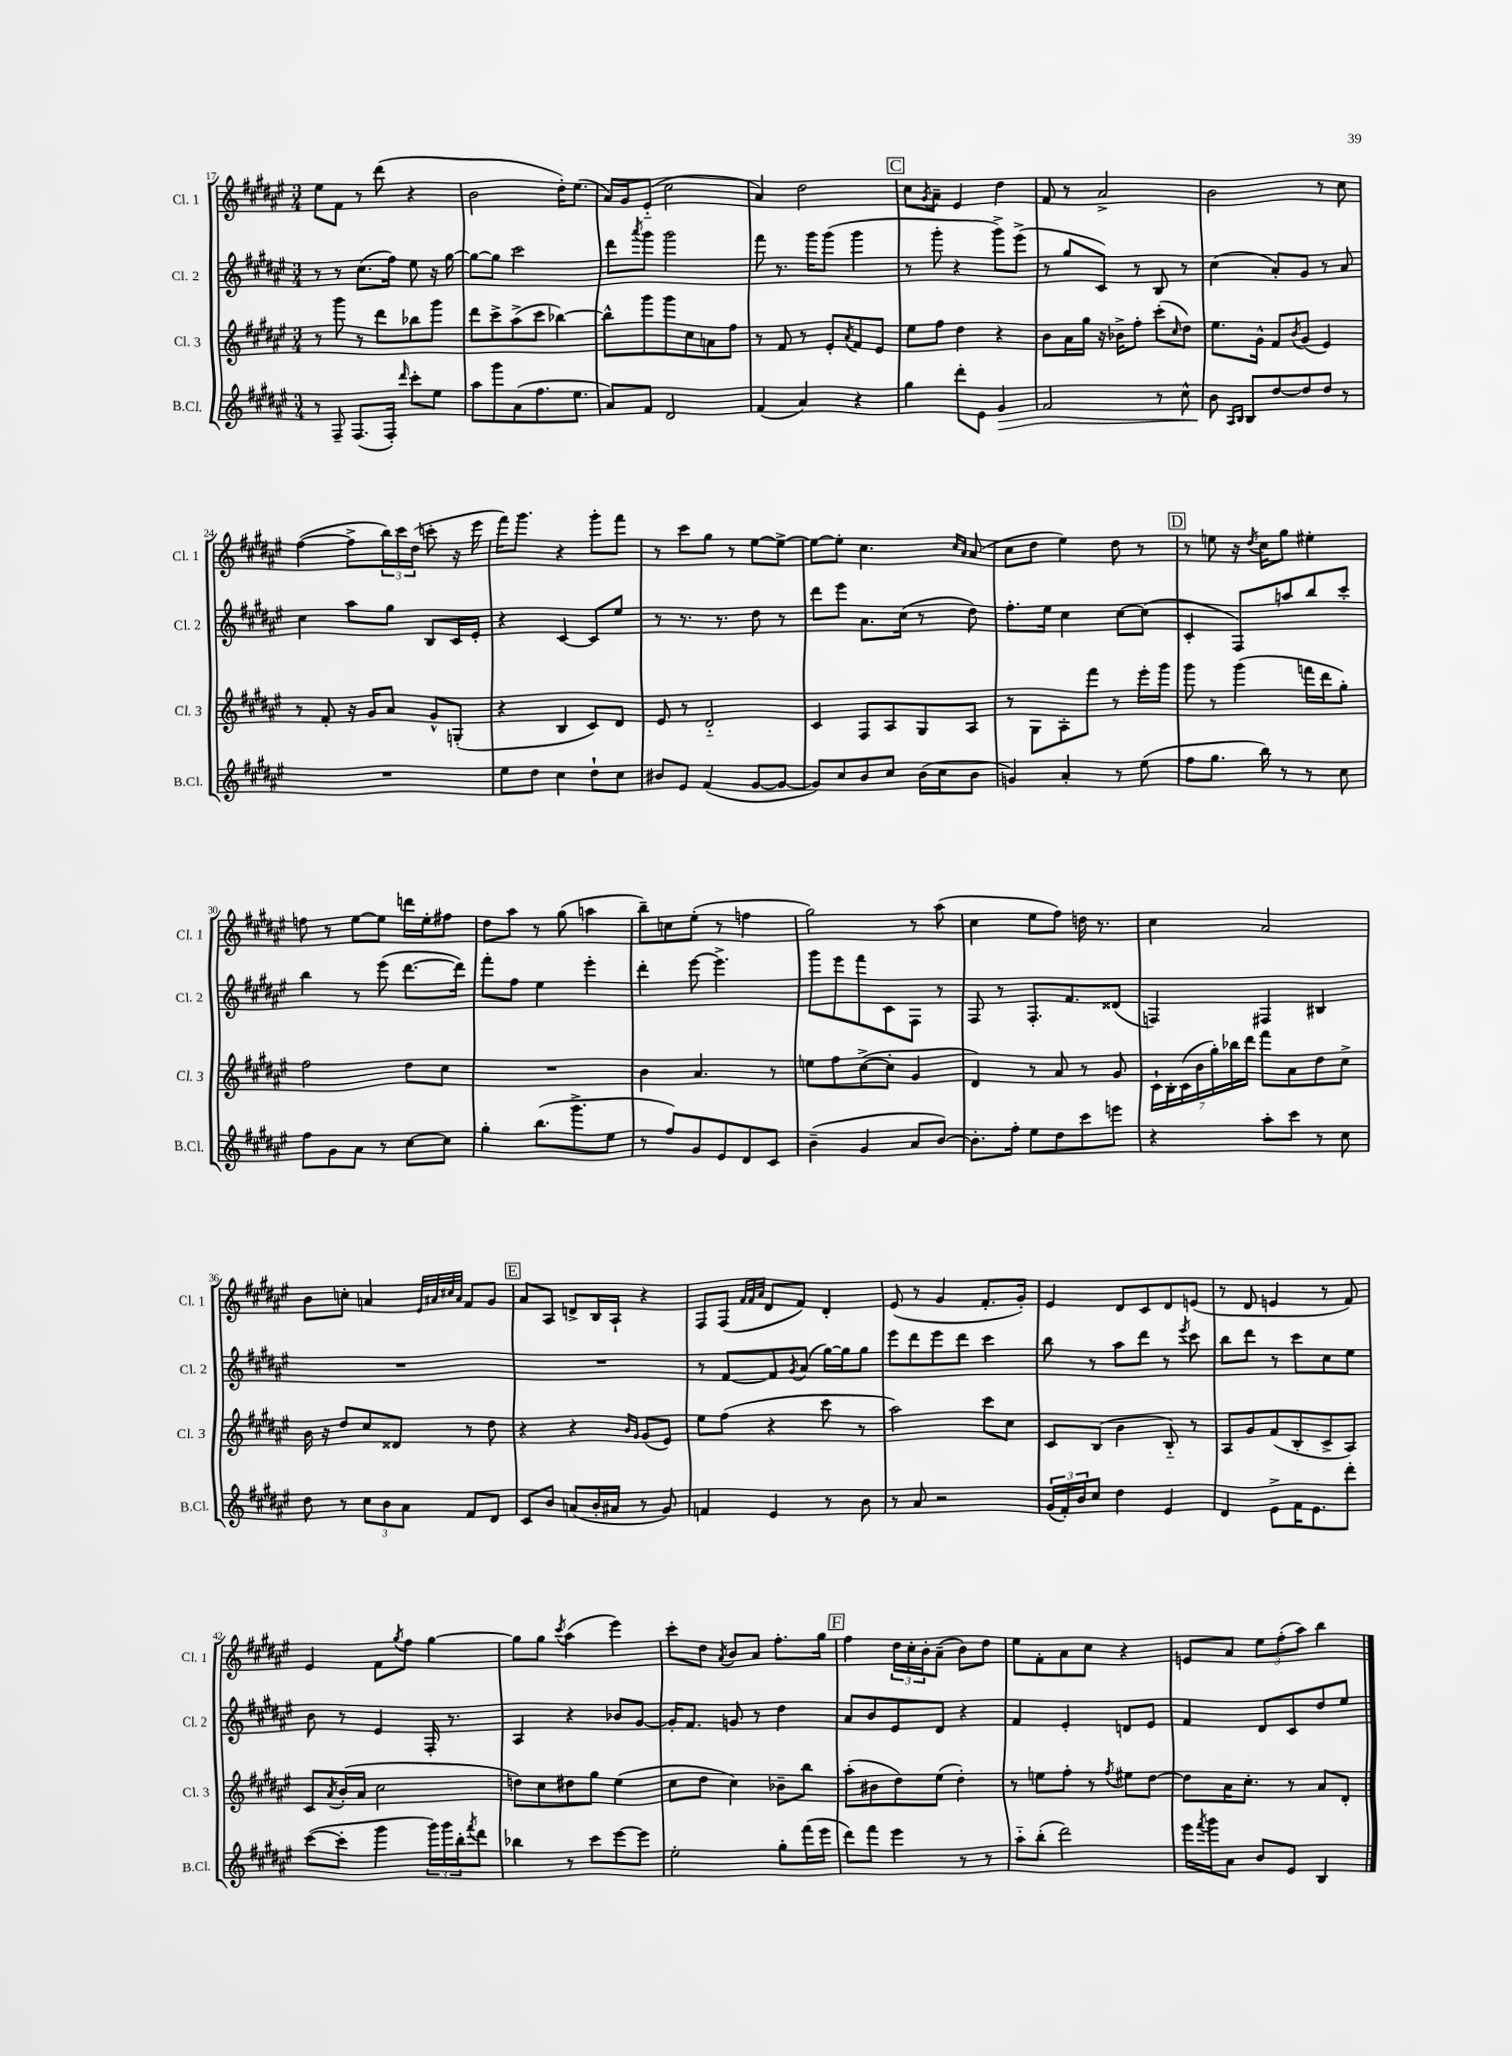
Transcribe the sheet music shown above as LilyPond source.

<<
\new StaffGroup <<
\new Staff = "s0" \with { instrumentName = "Cl. 1" shortInstrumentName = "Cl. 1" } {
    \clef treble \key fis \major \numericTimeSignature \time 3/4
    eis''8 fis'8 r8 dis'''8( r4 |
    b'2 dis''16-.) eis''8.( |
    ais'16) gis'16 eis'8-_( cis''2 |
    ais'4) dis''2 |
    \mark \markup { \box "C" } cis''8 \acciaccatura { gis'8 } ais'8-- eis'4 dis''4 |
    fis'8 r8 ais'2-> |
    b'2 r8 cis''8 |
    fis''4~( fis''8-> \tuplet 3/2 { b''16) cis'''16 dis''16( } c'''8-. r16 eis'''16 |
    fis'''16) gis'''8. r4 gis'''8-. fis'''8 |
    r8 cis'''8 gis''8 r8 eis''8~ eis''8~-> |
    eis''8~ eis''8-. cis''4. \grace { cis''16 ais'16 } ais'8( |
    cis''8 dis''8 eis''4) dis''8 r8 |
    \mark \markup { \box "D" } r8 e''8 r16 \acciaccatura { dis''8 } cis''16 gis''8 eis''4-. |
    f''8 r8 eis''8~ eis''8 d'''16 eis''16-. fis''8 |
    dis''8 ais''8 r8 gis''8( a''4 |
    b''8--) c''8 eis''8-.( r8 f''4 |
    gis''2) r8 ais''8( |
    cis''4 eis''8 fis''8) d''16 r8. |
    cis''4 ais'2 |
    b'8 c''8-. a'4 \grace { eis'32 ais'32 cis''32 ais'32 } fis'8 gis'8 |
    \mark \markup { \box "E" } ais'8 ais8 d'8-> b16 ais16-! r4 |
    fis8 fis8( \grace { fis'32 fis'32 ais'32 } dis'8 fis'8) dis'4-. |
    eis'8( r8 gis'4 fis'8.-. gis'16-.) |
    eis'4 dis'8 cis'8 dis'8 e'8( |
    r8 dis'8 e'4 r8 fis'8) |
    eis'4 fis'8 \acciaccatura { gis''8 } fis''8 gis''4~ |
    gis''8 gis''8 \acciaccatura { cis'''8 } ais''4( eis'''4) |
    cis'''8-. dis''8 \acciaccatura { ais'8 } b'8 ais'8 fis''8.-. gis''16 |
    \mark \markup { \box "F" } fis''4 \tuplet 3/2 { dis''16 cis''16-. b'16-. } ais'8--( b'8) dis''8 |
    eis''8 fis'8-. ais'8 cis''8 r4 |
    e'8 ais'8 \tuplet 3/2 { eis''8 fis''8-.( ais''8) } b''4 \bar "|." |
}
\new Staff = "s1" \with { instrumentName = "Cl. 2" shortInstrumentName = "Cl. 2" } {
    \clef treble \key fis \major \numericTimeSignature \time 3/4
    r8 r8 cis''8.( fis''16) eis''8 r16 gis''16~ |
    gis''8~ gis''8 cis'''2 |
    dis'''8 \acciaccatura { ais'''8 } gis'''8 gis'''2 |
    fis'''8 r8. gis'''16 gis'''8( gis'''4 |
    \mark \markup { \box "C" } r8 gis'''8-. r4 gis'''8->) eis'''8->( |
    r8 gis''8 cis'8) r8 b8 r8 |
    cis''4( ais'8-.) gis'8 r8 ais'8 |
    cis''4 ais''8 gis''8 b8 cis'16 eis'16-. |
    r4 cis'4~ cis'8 eis''8 |
    r8 r8. r8. dis''8 r8 |
    dis'''8 eis'''8 ais'8. cis''16( r8 dis''8) |
    fis''8.-. eis''16 cis''4 cis''8~ cis''8( |
    \mark \markup { \box "D" } cis'4-. fis8) a''8 b''8 cis'''8-. |
    b''4 r8 eis'''8( dis'''8.~ dis'''16) |
    fis'''8-. fis''8 eis''4 eis'''4-. |
    dis'''4-. eis'''8~ eis'''4.-> |
    gis'''8 eis'''8 fis'''8 cis'8 fis8 r8 |
    fis8 r8 fis8.-. fis'8. disis'8( |
    f4) fis4 bis4 |
    R2. |
    \mark \markup { \box "E" } R2. |
    r8 fis'8~ fis'8 \acciaccatura { gis'8 } ais'8( gis''16~) gis''16 gis''8 |
    eis'''8 dis'''8 eis'''8 dis'''8 cis'''4 |
    b''8 r8 ais''8 dis'''8 r8 \acciaccatura { eis'''8 } cis'''8 |
    b''8 dis'''8 r8 cis'''8 cis''8 eis''8 |
    b'8 r8 eis'4 fis16-. r8. |
    ais4 r4 bes'8 gis'8~ |
    gis'16-. fis'8. g'8 r8 dis''4 |
    \mark \markup { \box "F" } ais'8 b'8 eis'8 dis'8 r4 |
    fis'4 eis'4-. d'8 eis'8 |
    fis'4 dis'8 cis'8 dis''8 eis''8 \bar "|." |
}
\new Staff = "s2" \with { instrumentName = "Cl. 3" shortInstrumentName = "Cl. 3" } {
    \clef treble \key fis \major \numericTimeSignature \time 3/4
    r8 gis'''8 r8 dis'''8 bes''8 gis'''8 |
    dis'''8 cis'''8-> ais''8->( cis'''8 bes''4~) |
    bes''8-^ gis'''8 gis'''8 cis''8 a'8 fis''8 |
    r8 fis'8 r8 eis'8-. \acciaccatura { ais'8 } fis'8 eis'8 |
    \mark \markup { \box "C" } eis''8 fis''8 dis''4 r4 |
    b'8 ais'16 gis''16 r16 bes'16-> fis''8-. cis'''8-.( \grace { cis''16 } dis''8) |
    eis''8. gis'16-^ fis'8 \acciaccatura { b'8 } gis'8( eis'4) |
    r8 fis'8-. r16 gis'16 ais'8 gis'8-^ g8-.( |
    r4 b4 cis'8) dis'8 |
    eis'8 r8 dis'2-_ |
    cis'4 fis8 ais8 gis8 ais8 |
    r8 gis8 ais8-. fis'''8 r8 eis'''16-. gis'''16 |
    \mark \markup { \box "D" } gis'''8 r8 gis'''4( f'''16 dis'''16 gis''8-.) |
    fis''2 dis''8 cis''8 |
    R2. |
    b'4 ais'4. r8 |
    e''8 fis''8 cis''8~->( cis''8-. gis'4 |
    dis'4) r8 ais'8 r8 gis'8 |
    \tuplet 7/4 { cis'16-! b16-. cis'16( b'16 gis''16-.) bes''16 dis'''16 } fis'''8 ais'8 dis''8 cis''8-> |
    b'16 r16 dis''8 cis''8 disis'8 r8 dis''8 |
    \mark \markup { \box "E" } r4 r4 \grace { b'16 gis'16 } gis'8( eis'8) |
    eis''8 fis''8( r4 cis'''8 r8 |
    ais''2) cis'''8 cis''8 |
    cis'8 b8( b'4 b8-_) r8 |
    ais8 gis'8 fis'8( b8-. cis'8-> ais8) |
    cis'8 \acciaccatura { ais'8 } b'16-.( ais'16 cis''2 |
    d''8) cis''8 dis''8 gis''8 eis''4( |
    cis''8 dis''8 cis''4) bes'8-- b''8 |
    \mark \markup { \box "F" } ais''8-.( bis'8 dis''8) eis''8( dis''4-.) |
    r8 e''8 fis''8-. r8 \acciaccatura { fis''8 } eis''8 dis''8~ |
    dis''8 ais'16 cis''8.-. r8 ais'8 dis'8-. \bar "|." |
}
\new Staff = "s3" \with { instrumentName = "B.Cl." shortInstrumentName = "B.Cl." } {
    \clef treble \key fis \major \numericTimeSignature \time 3/4
    r8 fis8-- fis8.( fis16-.) \grace { dis'''16 } cis'''8-. eis''8 |
    ais''8 gis'''8 ais'8( fis''8. eis''8. |
    ais'8) fis'8 dis'2 |
    fis'4( ais'4) r4 |
    \mark \markup { \box "C" } gis''4 dis'''8-. eis'8 gis'4\> |
    fis'2 r8 cis''8-^ |
    b'8\! \grace { ais16 b16 } b8 dis''8~ dis''8 dis''8 r8 |
    R2. |
    eis''8 dis''8 cis''4 dis''8-! cis''8 |
    bis'8 eis'8 fis'4( gis'8~ gis'8~ |
    gis'8) cis''8 b'8 cis''8 b'16( cis''16 b'8 |
    g'4) ais'4-. r8 eis''8( |
    \mark \markup { \box "D" } fis''8 gis''8. b''16) r8 r8 cis''8 |
    fis''8 gis'8 ais'8 r8 cis''8~ cis''8 |
    gis''4-. b''8.( gis'''8.-> eis''8 |
    r8 fis''8) gis'8 eis'8 dis'8 cis'8 |
    b'4--( gis'4 ais'8 b'8~) |
    b'8.-. fis''16-. eis''8 dis''8 cis'''8 e'''8 |
    r4 ais''8-. cis'''8 r8 cis''8 |
    dis''8 r8 \tuplet 3/2 { cis''8 b'8 ais'8 } fis'8 dis'8 |
    \mark \markup { \box "E" } cis'8 b'8 a'8( b'16-. ais'16 r8 gis'8) |
    f'4 eis'4 r8 b'8 |
    r8 ais'8 r2 |
    \tuplet 3/2 { gis'16( fis'16-.) b'16 } cis''8 dis''4 eis'4 |
    dis'4 eis'8-> fis'16 eis'8. dis'''8-. |
    cis'''8~( cis'''8-. gis'''4 \tuplet 3/2 { gis'''16) gis'''16 b''16-. } \acciaccatura { fis'''8 } dis'''8 |
    bes''4 r8 cis'''8 eis'''8~ eis'''8 |
    eis''2-. gis''8-. fis'''16( eis'''16 |
    \mark \markup { \box "F" } dis'''8) fis'''8 eis'''4 r8 r8 |
    ais''8-_ b''8-.( dis'''2) |
    eis'''16 \acciaccatura { fis'''8 } gis'''16 ais'8 b'8 eis'8 b4 \bar "|." |
}
>>
>>
\layout { \context { \Score currentBarNumber = #17 } }
